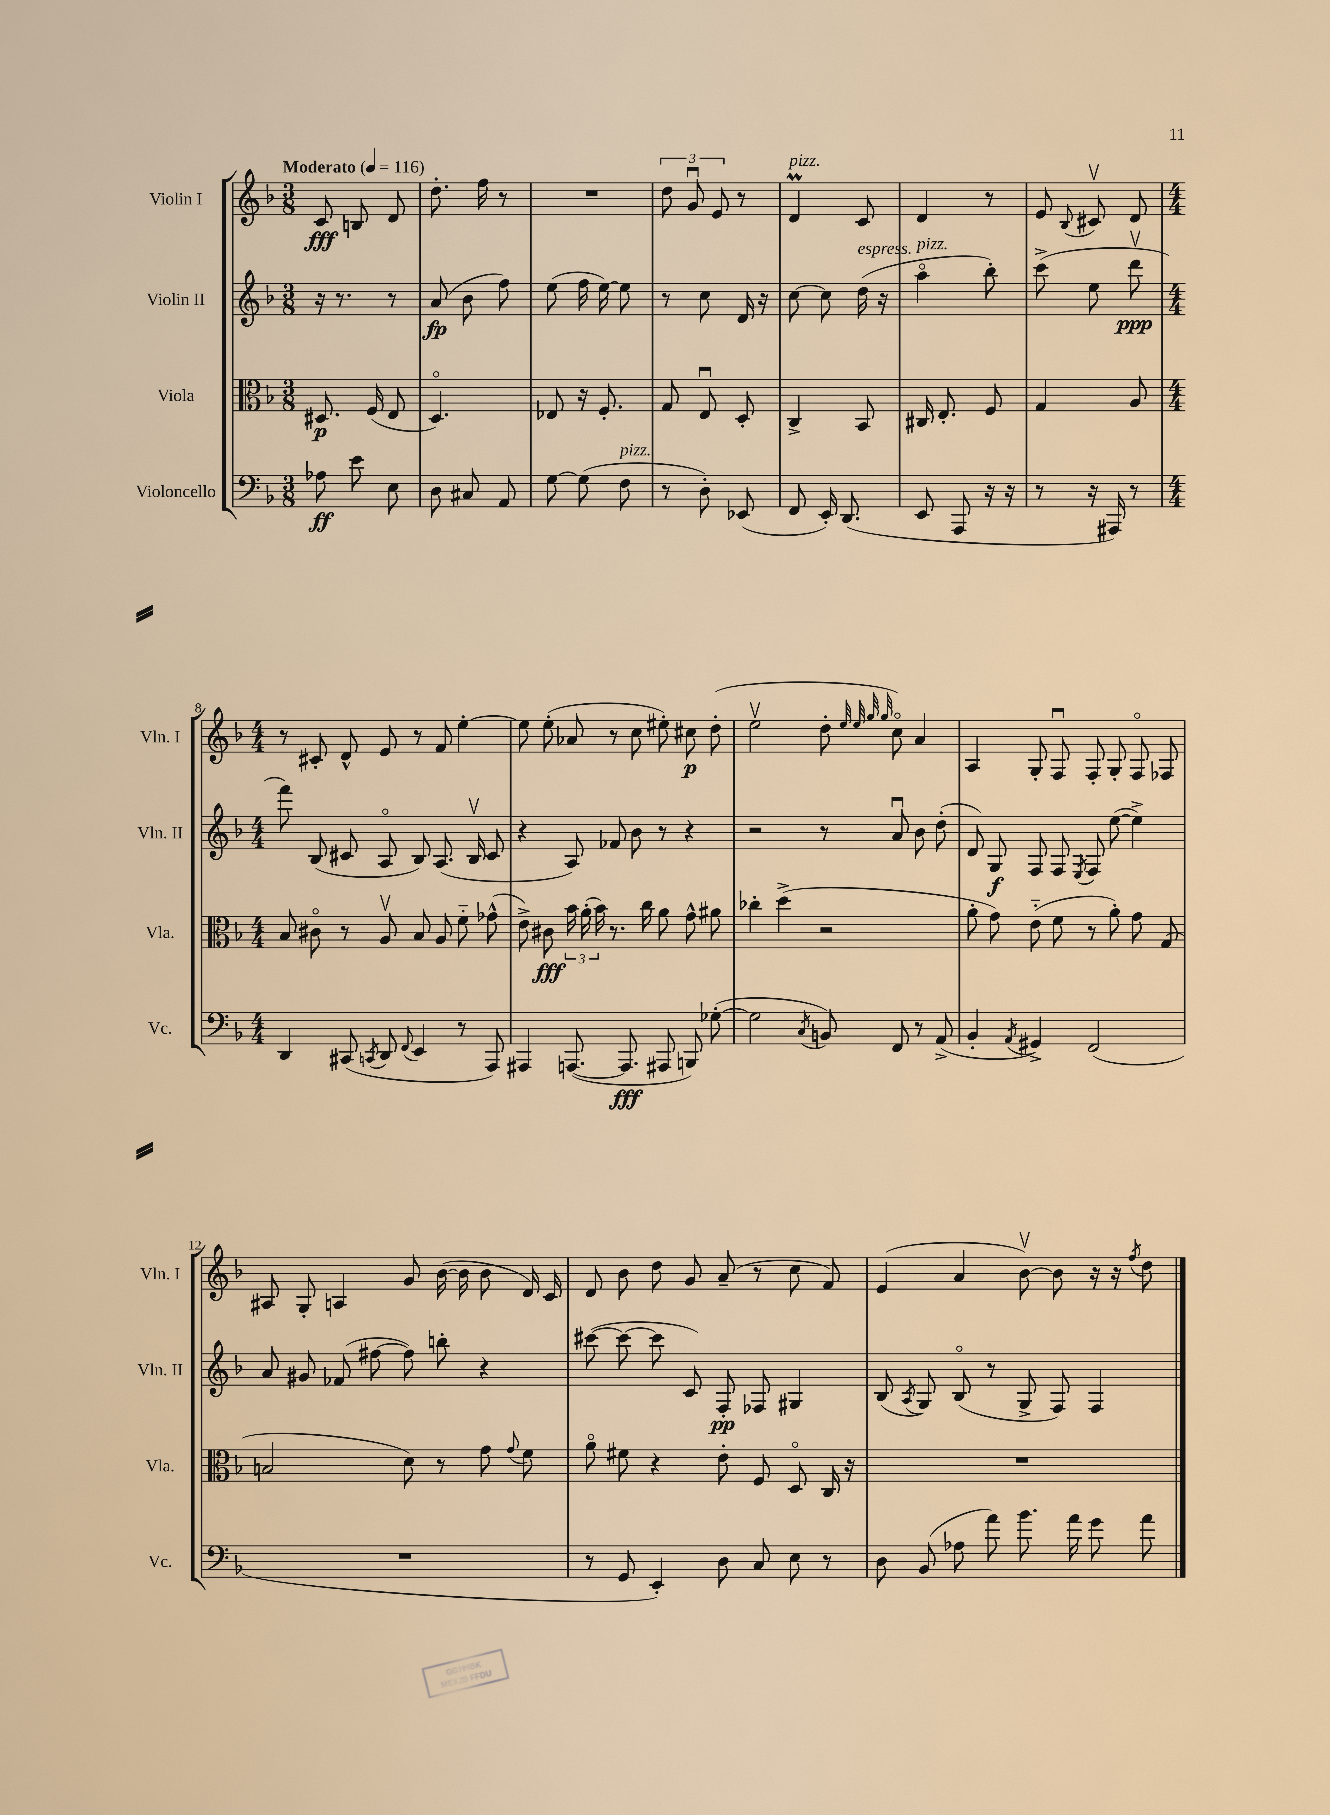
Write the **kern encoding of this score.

**kern	**dynam	**kern	**dynam	**kern	**dynam	**kern	**dynam
*part4	*part4	*part3	*part3	*part2	*part2	*part1	*part1
*staff4	*staff4	*staff3	*staff3	*staff2	*staff2	*staff1	*staff1
*I"Violoncello	*	*I"Viola	*	*I"Violin II	*	*I"Violin I	*
*I'Vc.	*	*I'Vla.	*	*I'Vln. II	*	*I'Vln. I	*
*clefF4	*	*clefC3	*	*clefG2	*	*clefG2	*
*k[b-]	*	*k[b-]	*	*k[b-]	*	*k[b-]	*
*M3/8	*	*M3/8	*	*M3/8	*	*M3/8	*
*MM116	*	*MM116	*	*MM116	*	*MM116	*
=1	=1	=1	=1	=1	=1	=1	=1
!	!	!	!	!	!	!LO:TX:a:B:t=Moderato	!
8A-X\	ff	8.D#X/	p	16r	.	8c/	fff
.	.	.	.	8.r	.	.	.
8e\	.	.	.	.	.	8Bn/	.
.	.	(16F/	.	.	.	.	.
8E\	.	8E/	.	8r	.	8d/	.
=2	=2	=2	=2	=2	=2	=2	=2
8D\	.	4.D/)	.	(8a/	fp	8.dd'\	.
8C#X/	.	.	.	8b-\	.	.	.
.	.	.	.	.	.	16ff\	.
8AA/	.	.	.	8ff\)	.	8r	.
=3	=3	=3	=3	=3	=3	=3	=3
[8G\	.	8E-X/	.	(8ee\	.	4.r	.
(8G\]	.	16r	.	16ff\	.	.	.
.	.	8.F'/	.	[16ee\)	.	.	.
!LO:TX:a:i:t=pizz.	!	!	!	!	!	!	!
8F\	.	.	.	8ee\]	.	.	.
=4	=4	=4	=4	=4	=4	=4	=4
8r	.	8G/	.	8r	.	12dd\	.
.	.	.	.	.	.	12gu/	.
8D'\)	.	8Eu/	.	8cc\	.	.	.
.	.	.	.	.	.	12e/	.
(8EE-X/	.	8D'/	.	16d/	.	8r	.
.	.	.	.	16r	.	.	.
=5	=5	=5	=5	=5	=5	=5	=5
!	!	!	!	!	!	!LO:TX:a:i:t=pizz.	!
8FF/	.	4C^/	.	[8cc\	.	4dM/	.
16EE'/)	.	.	.	8cc\]	.	.	.
(8.DD/	.	.	.	.	.	.	.
!	!	!	!	!LO:TX:a:i:t=espress.	!	!	!
.	.	8BB-/	.	(16dd\	.	8c/	.
.	.	.	.	16r	.	.	.
=6	=6	=6	=6	=6	=6	=6	=6
!	!	!	!	!LO:TX:a:i:t=pizz.	!	!	!
8EE/	.	16C#X/	.	4aa\	.	4d/	.
.	.	8.E'/	.	.	.	.	.
8AAA/	.	.	.	.	.	.	.
16r	.	8F/	.	8bb-'\)	.	8r	.
16r	.	.	.	.	.	.	.
=7	=7	=7	=7	=7	=7	=7	=7
8r	.	4G/	.	(8ccc^\	.	8e/	.
.	.	.	.	.	.	8qqB-/	.
16r	.	.	.	8ee\	.	8c#Xv/	.
16AAA#X/)	.	.	.	.	.	.	.
8r	.	8A/	.	8dddv\	ppp	8d/	.
!!LO:LB:g=z
=8	=8	=8	=8	=8	=8	=8	=8
*M4/4	*	*M4/4	*	*M4/4	*	*M4/4	*
4DD/	.	8B-/	.	8fff\)	.	8r	.
.	.	8c#X\	.	(8B-/	.	8c#X'/	.
(8CC#X/	.	8r	.	8c#X/	.	8d^^/	.
8qCCn/	.	.	.	.	.	.	.
8DD/	.	8Av/	.	8A/	.	8e/	.
8qqFF/	.	.	.	.	.	.	.
4EE/	.	8B-/	.	8B-/)	.	8r	.
.	.	8A/	.	(8.A/	.	8f/	.
8r	.	8f\	.	.	.	[4ee'\	.
.	.	.	.	16B-v/	.	.	.
8AAA/)	.	(8g-X^^\	.	8c#/	.	.	.
=9	=9	=9	=9	=9	=9	=9	=9
4AAA#X/	.	8e^\)	.	4r	.	8ee\]	.
.	.	8c#X\	fff	.	.	(8ee'\	.
([8.AAAn/	.	24b-\	.	8A/)	.	8a-X/	.
.	.	(24a'\	.	.	.	.	.
.	.	24b-\)	.	.	.	.	.
.	.	8.r	.	8f-X/	.	8r	.
8.AAA/]	fff	.	.	.	.	.	.
.	.	.	.	8b-\	.	8cc\	.
.	.	16cc\	.	.	.	.	.
8AAA#X/	.	8a\	.	8r	.	8ee#X'\)	.
8BBBn/)	.	8g^^\	.	4r	.	8cc#X\	p
([8G-X'\	.	8a#X\	.	.	.	(8dd'\	.
=10	=10	=10	=10	=10	=10	=10	=10
2G-\]	.	4cc-X'\	.	2r	.	2eev\	.
.	.	(4dd^\	.	.	.	.	.
8qC/	.	.	.	.	.	.	.
8BBn/)	.	2r	.	8r	.	8dd'\	.
.	.	.	.	.	.	32qqee/	.
.	.	.	.	.	.	32qqee/	.
.	.	.	.	.	.	32qqgg/	.
.	.	.	.	.	.	32qqgg/	.
8FF/	.	.	.	8au/	.	8cc\)	.
8r	.	.	.	8b-\	.	4a/	.
(8AA^/	.	.	.	(8dd'\	.	.	.
=11	=11	=11	=11	=11	=11	=11	=11
4BB-'/	.	8a'\	.	8d/)	.	4A/	.
.	.	8g\)	.	8G/	f	.	.
8qAA/	.	.	.	.	.	.	.
4GG#X^/)	.	(8e\	.	8F/	.	8G'/	.
.	.	8f\	.	8F/	.	8Fu/	.
.	.	.	.	8qE/	.	.	.
(2FF/	.	8r	.	8F/	.	8F'/	.
.	.	8a'\)	.	([8ee\	.	8G'/	.
.	.	8g\	.	4ee^\])	.	8F/	.
.	.	(8G/	.	.	.	8F-X/	.
!!LO:LB:g=z
=12	=12	=12	=12	=12	=12	=12	=12
1r	.	2Bn/	.	8a/	.	8A#X/	.
.	.	.	.	8g#X/	.	8G'/	.
.	.	.	.	(8f-X/	.	4An/	.
.	.	.	.	[8ff#X\	.	.	.
.	.	8d\)	.	8ff#\])	.	8g/	.
.	.	8r	.	8bbn'\	.	([16b-\	.
.	.	.	.	.	.	16b-\]	.
.	.	8g\	.	4r	.	8b-\	.
.	.	8qqg/	.	.	.	.	.
.	.	8f\	.	.	.	16d/)	.
.	.	.	.	.	.	16c/	.
=13	=13	=13	=13	=13	=13	=13	=13
8r	.	8a\	.	([8ccc#X\	.	8d/	.
8GG/	.	8f#X\	.	8ccc#\_	.	8b-\	.
4EE'/)	.	4r	.	8ccc#\]	.	8dd\	.
.	.	.	.	8c/)	.	8g/	.
8D\	.	8e'\	.	8F'/	pp	(8a~/	.
8C/	.	8F/	.	8F-X/	.	8r	.
8E\	.	8D/	.	4G#X/	.	8cc\	.
8r	.	16C/	.	.	.	8f/)	.
.	.	16r	.	.	.	.	.
=14	=14	=14	=14	=14	=14	=14	=14
8D\	.	1r	.	(8B-/	.	(4e/	.
.	.	.	.	8qA/	.	.	.
(8BB-/	.	.	.	8G/)	.	.	.
8A-X\	.	.	.	(8B-/	.	4a/	.
8a\)	.	.	.	8r	.	.	.
8.b-\	.	.	.	8G^/	.	[8b-v\)	.
.	.	.	.	8F/)	.	8b-\]	.
16a\	.	.	.	.	.	.	.
8g\	.	.	.	4F/	.	16r	.
.	.	.	.	.	.	16r	.
.	.	.	.	.	.	8qff/	.
8a\	.	.	.	.	.	8dd\	.
==	==	==	==	==	==	==	==
*-	*-	*-	*-	*-	*-	*-	*-
